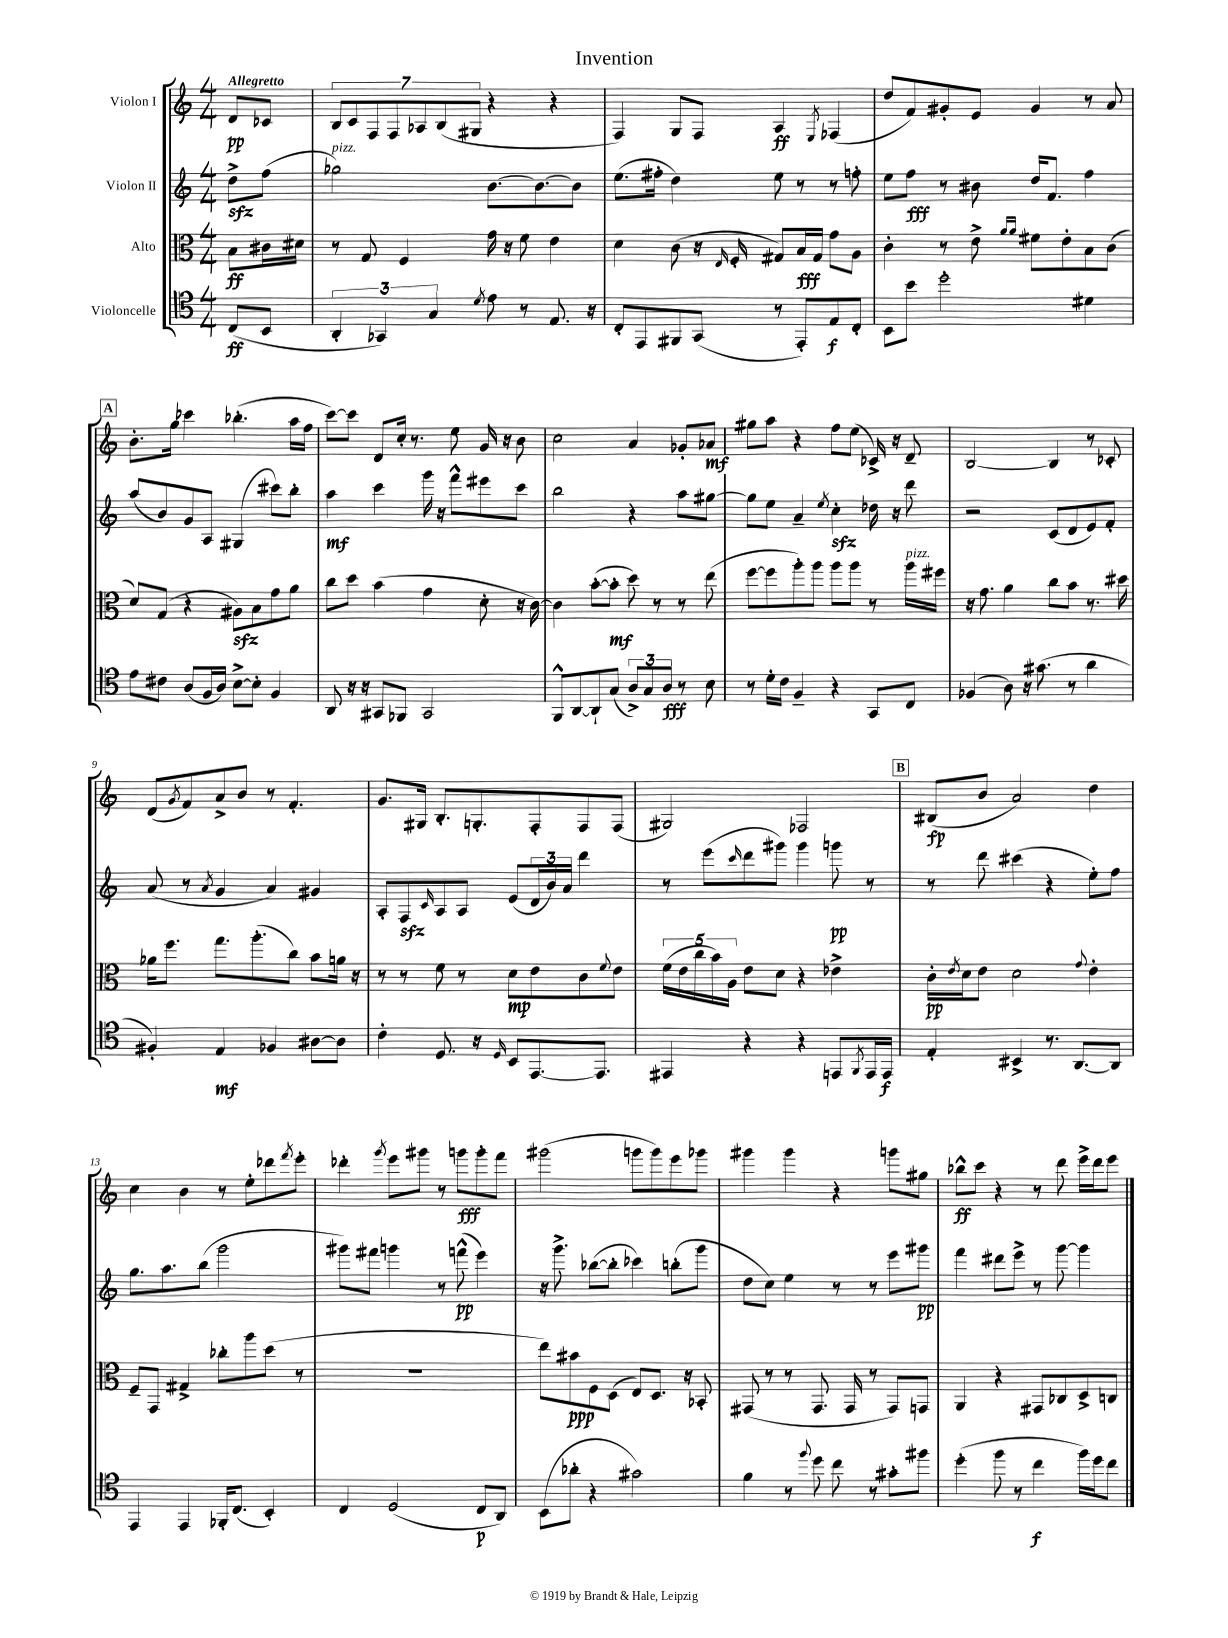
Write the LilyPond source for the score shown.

\header { title = "Invention" }
<<
\new StaffGroup <<
\new Staff = "s0" \with { instrumentName = "Violon I" } {
    \clef treble \key c \major \numericTimeSignature \time 4/4 \partial 4 \tempo "Allegretto"
    d'8\pp ces'8 |
    \tuplet 7/4 { b8 c'8 f8 f8 aes8 b8( gis8 } r4 r4 |
    f4) g8 f8 a4\ff \acciaccatura { e8 } fes4( |
    d''8 f'8) gis'8-. e'8 gis'4 r8 a'8 |
    \mark \markup { \box "A" } b'8.-. g''16 ces'''4 bes''4.-.( a''16 f''16 |
    c'''8~) c'''8 d'8 c''16-. r8. e''8 g'16 r16 b'8 |
    c''2 a'4 ges'8-. aes'8\mf |
    gis''8 a''8 r4 f''8 e''8( ces'16->) r16 d'8-- |
    b2~ b4 r8 ces'8-. |
    d'8( \acciaccatura { g'8 } f'8) a'8-> b'8 r8 f'4.-. |
    g'8. gis16 b8.-. g8.-. f8-. f8 f8( |
    gis2) fes2 |
    \mark \markup { \box "B" } bis8\fp( b'8 a'2) d''4 |
    c''4 b'4 r8 e''8-. des'''8 \acciaccatura { f'''8 } e'''8-. |
    des'''4-. \acciaccatura { g'''8 } e'''8 gis'''8 r8 g'''8\fff g'''8-. f'''8 |
    gis'''2( g'''8 g'''8) e'''8 ges'''8 |
    gis'''4 gis'''4 r4 g'''8 gis''8 |
    bes''8-^\ff c'''8 r4 r8 d'''8 e'''16-> d'''16 e'''8 \bar "|." |
}
\new Staff = "s1" \with { instrumentName = "Violon II" } {
    \clef treble \key c \major \numericTimeSignature \time 4/4 \partial 4
    d''8->\sfz f''8( |
    ges''2^\markup { \italic "pizz." }) b'8.~ b'8.~ b'8 |
    e''8.( fis''16-. d''4) e''8 r8 r8 f''8-. |
    e''8 f''8\fff r8 bis'8 d''16 f'8. f''4 |
    \mark \markup { \box "A" } a''8( b'8) g'8 a8 gis4( cis'''8) b''8-. |
    a''4\mf c'''4 g'''16 r16 f'''8-^ eis'''8 c'''8 |
    b''2 r4 a''8 gis''8~ |
    gis''8 e''8 a'4-- \acciaccatura { e''8 } c''4-.\sfz des''16 r16 d'''8 |
    r2 c'8( d'8 e'8) f'8-. |
    a'8( r8 \acciaccatura { a'8 } g'4 a'4) gis'4 |
    a8-. f8\sfz \grace { c'16 } a8 a8 e'8( \tuplet 3/2 { d'16 b'16) a'16 } d'''4 |
    r8 e'''8( \grace { c'''16 } d'''8 gis'''8) gis'''4 g'''8\pp r8 |
    \mark \markup { \box "B" } r8 d'''8 cis'''4( r4 e''8-.) f''8 |
    g''8. a''8. b''8( g'''2 |
    gis'''8) fis'''8 g'''4 r8 f'''8-^\pp( e'''4) |
    r16 g'''8.-> bes''8~( bes''8-. ces'''4) b''8-.( g'''8 |
    d''8 c''8) e''4 r8 r8 e'''8 gis'''8\pp |
    f'''4 dis'''8 e'''8-> r8 g'''8~ g'''4 \bar "|." |
}
\new Staff = "s2" \with { instrumentName = "Alto" } {
    \clef alto \key c \major \numericTimeSignature \time 4/4 \partial 4
    b8\ff cis'16 dis'16 |
    r8 g8 f4 g'16 r16 f'8 e'4 |
    d'4 c'8( r16 \grace { e16 } f16-. gis8) b16\fff gis16 g'8 a8 |
    c'4-. r8 e'8-> \grace { a'16 a'16 } fis'8 e'8-. b8 c'8( |
    \mark \markup { \box "A" } d'8) g8( r4 ais8\sfz) b8 g'8 a'8 |
    c''8 d''8 b'4( g'4 d'8-. r16 c'16~) |
    c'4 b'8~-.( b'8-.\mf d''8) r8 r8 e''8( |
    f''8~ f''8 a''8-.) a''8 a''8 a''8 r8 a''16^\markup { \italic "pizz." } fis''16 |
    r16 g'8. a'4 c''8 b'8 r8. dis''16 |
    aes'16 f''8. g''8. a''8.-.( c''8) b'8 a'16 r16 |
    r8 r8 f'8 r8 d'8\mp e'8 c'8 \appoggiatura { f'8 } e'8 |
    \tuplet 5/4 { f'16( e'16 c''16 b'16) a16 } e'8 d'8 r4 ees'4-> |
    \mark \markup { \box "B" } c'16-.\pp \acciaccatura { e'8 } d'16 e'8 d'2 \appoggiatura { g'8 } e'4-. |
    f8-- g,8 gis4-> ces''8-. a''8 d''8( r8 |
    R1 |
    e''8) bis'8\ppp f8 d8( e8) d8. r16 bes,8-. |
    gis,8( r8 r8 gis,8. gis,16 r8 gis,8) g,8 |
    a,4 r4 gis,8 ces8 d8-> c8 \bar "|." |
}
\new Staff = "s3" \with { instrumentName = "Violoncelle" } {
    \clef tenor \key c \major \numericTimeSignature \time 4/4 \partial 4
    c8\ff( b,8 |
    \tuplet 3/2 { a,4-. ges,4) g4 } \acciaccatura { d'8 } e'8 r8 e8. r16 |
    c8-. e,8 fis,8 g,8( r8 e,8-.) e8\f c8-. |
    b,8 b'8 d''2-. dis'4 |
    \mark \markup { \box "A" } e'8 cis'8 a8( f16 a16) b8~-> b8-. f4 |
    a,8 r16 r16 gis,8 fes,8 gis,2 |
    f,8-^ a,8~ a,8-! g8( \tuplet 3/2 { a8->) g8 a8\fff } r8 b8 |
    r8 d'16-. c'16 f4-- r4 g,8 c8 |
    fes4( a8) r16 gis'8.( r8 a'4 |
    fis4-.) e4\mf fes4 ais8~ ais8 |
    c'4-. d8. r16 \grace { d16 } b,8 e,8.~ e,8. |
    eis,4 r4 r4 e,8 \acciaccatura { f,8 } e,16 e,16\f |
    \mark \markup { \box "B" } e4-. bis,4-> r8. a,8.~ a,8 |
    e,4 e,4 fes,16-. c8.( b,4-.) |
    c4 d2( c8\p a,8) |
    b,8( aes'8-. r4 gis'2) |
    f'4 r8 \appoggiatura { f''8 } d''8 c''8 r8 gis'8-. fis''8 |
    d''4-.( f''8 r8 c''4\f f''16) d''16 c''8 \bar "|." |
}
>>
>>
